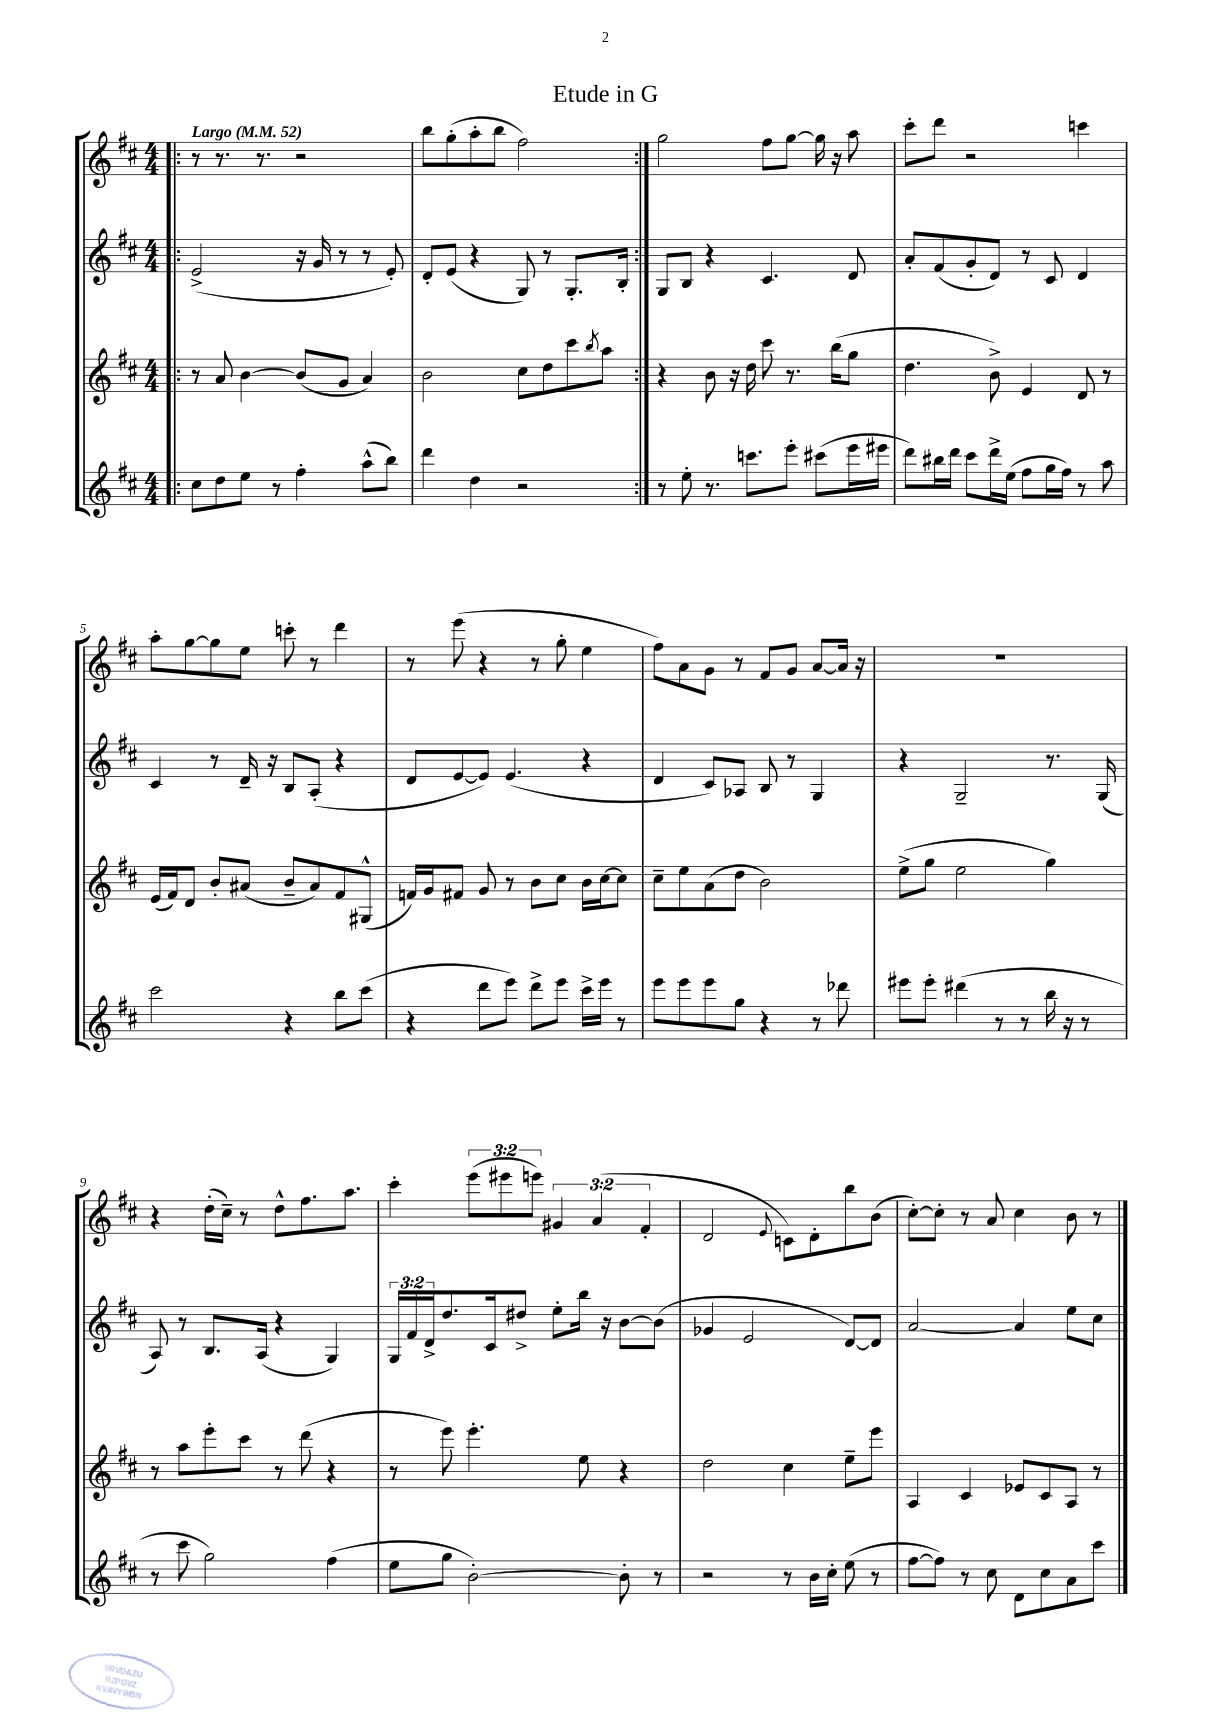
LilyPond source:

\header { title = "Etude in G" }
<<
\new StaffGroup <<
\new Staff = "s0" {
    \clef treble \key d \major \numericTimeSignature \time 4/4 \override Staff.TupletNumber.text = #tuplet-number::calc-fraction-text \tempo "Largo" 4 = 52
    \repeat volta 2 { \bar ".|:" r8 r8. r8. r2 |
    b''8 g''8-.( a''8-. b''8 fis''2) | }
    g''2 fis''8 g''8~ g''16 r16 a''8 |
    cis'''8-. d'''8 r2 c'''4 |
    a''8-. g''8~ g''8 e''8 c'''8-. r8 d'''4 |
    r8 e'''8( r4 r8 g''8-. e''4 |
    fis''8) a'8 g'8 r8 fis'8 g'8 a'8~ a'16 r16 |
    R1 |
    r4 d''16-.( cis''16--) r8 d''8-^ fis''8. a''8. |
    cis'''4-. \tuplet 3/2 { e'''8( eis'''8 e'''8) } \tuplet 3/2 { gis'4 a'4( fis'4-. } |
    d'2 \appoggiatura { e'8 } c'8) d'8-. b''8 b'8( |
    cis''8~-.) cis''8-. r8 a'8 cis''4 b'8 r8 \bar "|." |
}
\new Staff = "s1" {
    \clef treble \key d \major \numericTimeSignature \time 4/4 \override Staff.TupletNumber.text = #tuplet-number::calc-fraction-text
    \repeat volta 2 { \bar ".|:" e'2->( r16 g'16 r8 r8 e'8-.) |
    d'8-. e'8( r4 g8) r8 g8.-. b16-. | }
    g8 b8 r4 cis'4. d'8 |
    a'8-. fis'8( g'8-. d'8) r8 cis'8 d'4 |
    cis'4 r8 d'16-- r16 b8 a8-.( r4 |
    d'8 e'8~ e'8) e'4.( r4 |
    d'4 cis'8) aes8 b8 r8 g4 |
    r4 g2-- r8. g16( |
    a8) r8 b8. a16( r4 g4) |
    \tuplet 3/2 { g16 fis'16 d'16-> } d''8. cis'16 dis''8-> e''8-. b''16 r16 b'8~ b'8( |
    ges'4 e'2 d'8~) d'8 |
    a'2~ a'4 e''8 cis''8 \bar "|." |
}
\new Staff = "s2" {
    \clef treble \key d \major \numericTimeSignature \time 4/4
    \repeat volta 2 { \bar ".|:" r8 a'8 b'4~ b'8( g'8 a'4) |
    b'2 cis''8 d''8 cis'''8 \acciaccatura { b''8 } a''8 | }
    r4 b'8 r16 d''16 cis'''8 r8. b''16( g''8 |
    d''4. b'8->) e'4 d'8 r8 |
    e'16( fis'16) d'8 b'8-. ais'8( b'8-- ais'8) fis'8 gis8-^( |
    f'16) g'16 fis'8 g'8 r8 b'8 cis''8 b'16 cis''16~ cis''8 |
    cis''8-- e''8 a'8( d''8 b'2) |
    e''8->( g''8 e''2 g''4) |
    r8 a''8 e'''8-. cis'''8 r8 d'''8( r4 |
    r8 e'''8) e'''4.-. e''8 r4 |
    d''2 cis''4 e''8-- e'''8 |
    a4 cis'4 ees'8 cis'8 a8 r8 \bar "|." |
}
\new Staff = "s3" {
    \clef treble \key d \major \numericTimeSignature \time 4/4
    \repeat volta 2 { \bar ".|:" cis''8 d''8 e''8 r8 fis''4-. a''8-^( b''8) |
    d'''4 d''4 r2 | }
    r8 e''8-. r8. c'''8. e'''8-. cis'''8( e'''16 eis'''16 |
    d'''8) bis''16 d'''16 cis'''8 d'''16-> e''16( fis''8 g''16 fis''16) r8 a''8 |
    cis'''2 r4 b''8 cis'''8( |
    r4 d'''8 e'''8) d'''8-> e'''8 cis'''16-> e'''16 r8 |
    e'''8 e'''8 e'''8 g''8 r4 r8 des'''8 |
    eis'''8 eis'''8-. dis'''4( r8 r8 b''16 r16 r8 |
    r8 cis'''8 g''2) fis''4( |
    e''8 g''8 b'2~-.) b'8-. r8 |
    r2 r8 b'16 cis''16-. e''8( r8 |
    fis''8~ fis''8) r8 cis''8 d'8 cis''8 a'8 cis'''8 \bar "|." |
}
>>
>>
